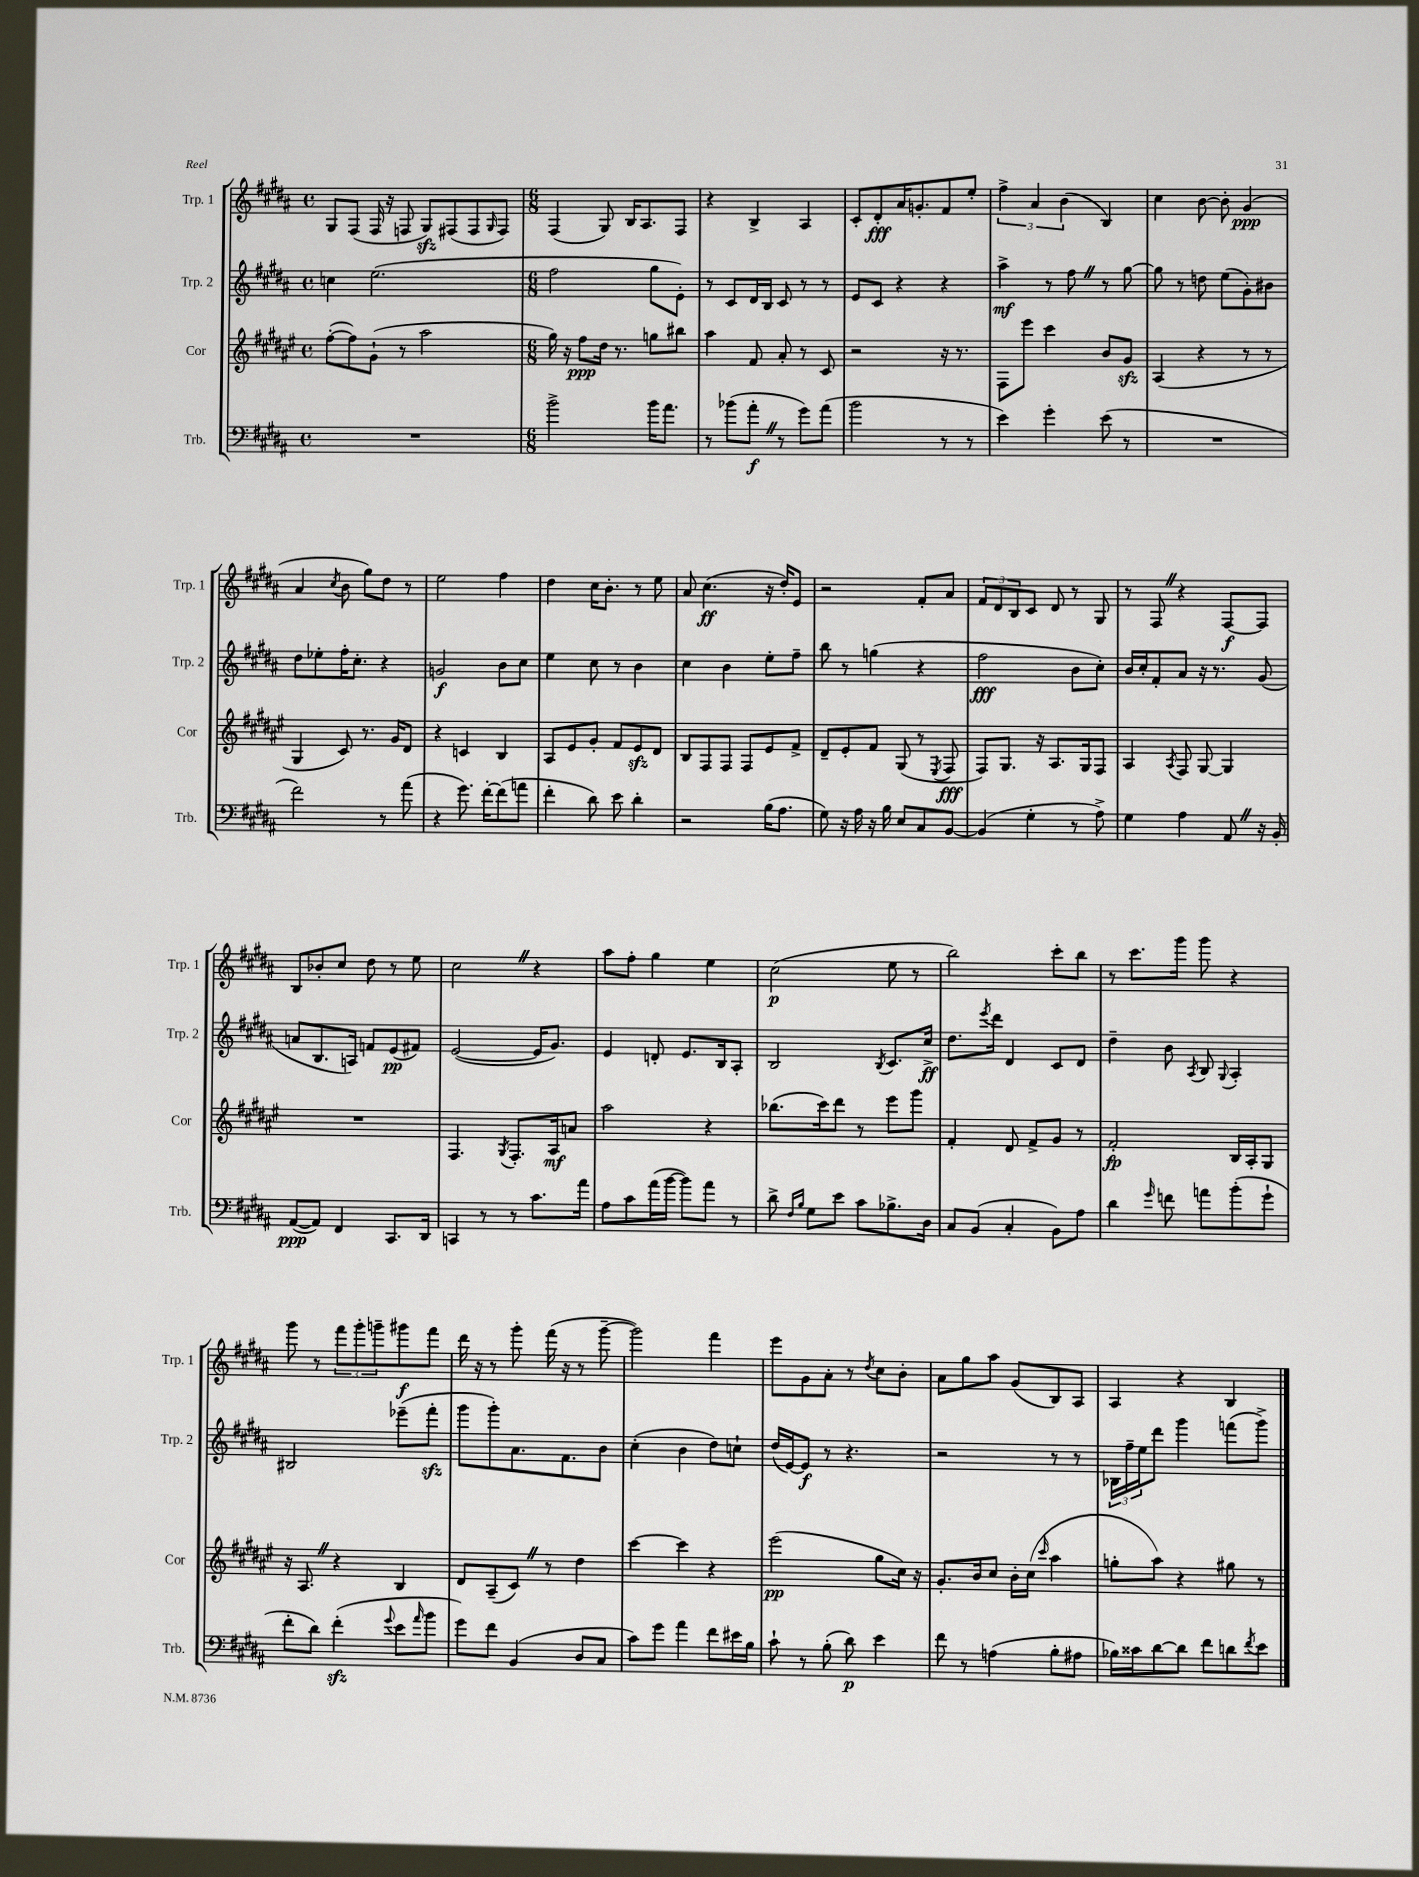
<<
\new StaffGroup <<
\new Staff = "s0" \with { instrumentName = "Trp. 1" shortInstrumentName = "Trp. 1" } {
    \clef treble \key b \major \defaultTimeSignature \time 4/4
    gis8 fis8( fis16 r16 f8 gis8\sfz) fis8( fis8 \grace { gis16 } fis8) |
    \numericTimeSignature \time 6/8 fis4( gis8) b16 ais8. fis8 |
    r4 b4-> ais4 |
    cis'8-. dis'8-.\fff ais'16 g'8.-. fis'8 e''8-. |
    \tuplet 3/2 { fis''4-> ais'4 b'4( } b4) |
    cis''4 b'8~ b'8-. gis'4\ppp( |
    ais'4 \acciaccatura { cis''8 } b'8 gis''8) dis''8 r8 |
    e''2 fis''4 |
    dis''4 cis''16 b'8.-. r8 e''8 |
    ais'8 cis''4.\ff( r16 dis''16-.) e'8 |
    r2 fis'8-. ais'8 |
    \tuplet 3/2 { fis'8 dis'8 b8 } cis'8 dis'8 r8 gis8 |
    r8 fis8 \once \override BreathingSign.text = \markup { \musicglyph "scripts.caesura.straight" } \breathe r4 fis8~\f fis8 |
    b8 bes'8-. cis''8 dis''8 r8 e''8 |
    cis''2 \once \override BreathingSign.text = \markup { \musicglyph "scripts.caesura.straight" } \breathe r4 |
    ais''8 fis''8-. gis''4 e''4 |
    cis''2\p( e''8 r8 |
    b''2) cis'''8-. b''8 |
    r8 cis'''8. gis'''16 gis'''8 r4 |
    gis'''8 r8 \tuplet 3/2 { fis'''8 gis'''8-. g'''8-- } gis'''8\f fis'''8 |
    dis'''16 r16 r8 gis'''8-. fis'''16( r16 r8 gis'''8~-- |
    gis'''2) fis'''4 |
    e'''8 gis'8 ais'8-. r8 \acciaccatura { dis''8 } cis''8 b'8-. |
    ais'8 gis''8 ais''8 gis'8( b8) ais8 |
    ais4 r4 b4 \bar "|." |
}
\new Staff = "s1" \with { instrumentName = "Trp. 2" shortInstrumentName = "Trp. 2" } {
    \clef treble \key b \major \defaultTimeSignature \time 4/4
    c''4 e''2.( |
    \numericTimeSignature \time 6/8 fis''2 gis''8 e'8-.) |
    r8 cis'8 dis'16 b16 cis'8 r8 r8 |
    e'8 cis'8 r4 r4 |
    ais''4->\mf r8 fis''8 \once \override BreathingSign.text = \markup { \musicglyph "scripts.caesura.straight" } \breathe r8 gis''8~ |
    gis''8 r8 d''8 e''8( gis'8-.) bis'8 |
    dis''8 ees''8-. fis''16-. cis''8.-. r4 |
    g'2\f b'8 cis''8 |
    e''4 cis''8 r8 b'4 |
    cis''4 b'4 e''8-. fis''8-- |
    b''8 r8 g''4( r4 |
    fis''2\fff b'8 cis''8-.) |
    b'16 cis''16-. fis'8-. ais'8 r16 r8. gis'8( |
    a'8 b8. a16) f'8 e'8\pp( fis'8) |
    e'2~( e'16 gis'8.) |
    e'4 d'8-. e'8. b16 ais8-. |
    b2 \acciaccatura { b8 } cis'8. cis''16->\ff |
    dis''8. \acciaccatura { e'''8 } dis'''16 dis'4 cis'8 dis'8 |
    dis''4-- b'8 \acciaccatura { ais8 } b8 \appoggiatura { gis8 } ais4-. |
    bis2 ees'''8--( fis'''8-.\sfz |
    gis'''8 gis'''8-.) ais'8. fis'8. b'8 |
    cis''4-.( b'4 dis''8) c''8-! |
    dis''16( e'16~) e'8\f r8 r4. |
    r2 r8 r8 |
    \tuplet 3/2 { bes16 fis''16-- e''16 } dis'''8 gis'''4 f'''8( gis'''8->) \bar "|." |
}
\new Staff = "s2" \with { instrumentName = "Cor" shortInstrumentName = "Cor" } {
    \clef treble \key fis \major \defaultTimeSignature \time 4/4
    fis''8~-.( fis''8) gis'8-!( r8 ais''2 |
    \numericTimeSignature \time 6/8 gis''16) r16 fis''8\ppp dis''16 r8. g''8 bis''8 |
    ais''4 fis'8 ais'8-. r8 cis'8 |
    r2 r16 r8. |
    fis8 eis'''8 cis'''4 b'8 gis'8\sfz |
    ais4( r4 r8 r8 |
    gis4 cis'8) r8. gis'16 dis'8 |
    r4 c'4 b4 |
    ais8 eis'8 gis'8-. fis'8 eis'8\sfz dis'8 |
    b8 fis8 fis8 fis8 eis'8 fis'8-> |
    dis'8-- eis'8-. fis'8 gis8( r8 \acciaccatura { eis8 } fis8\fff |
    fis8) gis8. r16 ais8. gis16 fis8 |
    ais4 \acciaccatura { ais8 } fis8 gis8~ gis4 |
    R2. |
    fis4. \acciaccatura { gis8 } fis8.-. ais16\mf a'8 |
    ais''2 r4 |
    bes''8.( cis'''16) dis'''8 r8 eis'''8 gis'''8 |
    fis'4-. dis'8 fis'8-> gis'8 r8 |
    fis'2-.\fp b16 ais16-. gis8 |
    r16 ais8. \once \override BreathingSign.text = \markup { \musicglyph "scripts.caesura.straight" } \breathe r4 b4 |
    dis'8 ais8--( cis'8) \once \override BreathingSign.text = \markup { \musicglyph "scripts.caesura.straight" } \breathe r8 dis''4 |
    cis'''4~ cis'''4 r4 |
    eis'''2\pp( gis''8 cis''16) r16 |
    gis'8.-. b'16 cis''8 b'16-. cis''16( \grace { cis'''16 } ais''4 |
    g''8-. ais''8) r4 gis''8 r8 \bar "|." |
}
\new Staff = "s3" \with { instrumentName = "Trb." shortInstrumentName = "Trb." } {
    \clef bass \key b \major \defaultTimeSignature \time 4/4
    R1 |
    \numericTimeSignature \time 6/8 b'2-> b'16 ais'8. |
    r8 bes'8( ais'8-.\f \once \override BreathingSign.text = \markup { \musicglyph "scripts.caesura.straight" } \breathe r8 gis'8) ais'8( |
    b'2 r8 r8 |
    e'4) gis'4-. e'8( r8 |
    R2. |
    fis'2) r8 ais'8( |
    r4 gis'8.) fis'16~-. fis'8( a'8 |
    fis'4-. dis'8) e'8 dis'4-. |
    r2 b16( ais8. |
    gis8) r16 ais16 r16 b16 e8 cis8 b,8~ |
    b,4( gis4-. r8 ais8->) |
    gis4 ais4 ais,8 \once \override BreathingSign.text = \markup { \musicglyph "scripts.caesura.straight" } \breathe r16 b,16-. |
    ais,8~\ppp( ais,8) fis,4 cis,8. dis,16 |
    c,4 r8 r8 cis'8. ais'16 |
    ais8 cis'8 ais'16( b'16~ b'8) ais'8 r8 |
    dis'8-> \grace { fis16 b16 } gis8 e'8 cis'8 bes8.-> dis16 |
    cis8 b,8( cis4-. b,8) ais8 |
    dis'4 \grace { gis'16 } f'8 a'8 b'8-.( gis'8-! |
    fis'8-. dis'8) fis'4-.\sfz( \appoggiatura { gis'8 } e'8 \grace { ais'16 } b'8 |
    gis'8) fis'8 b,4( dis8 cis8 |
    cis'8) gis'8 ais'4 fis'8 eis'16 b16 |
    cis'8-! r8 b8-.( dis'8\p) e'4 |
    fis'8 r8 a4( b8-. ais8 |
    bes16) cisis'16 dis'8~ dis'8 fis'8 d'8 \acciaccatura { fis'8 } e'8 \bar "|." |
}
>>
>>
\layout { \context { \Score \remove "Bar_number_engraver" } }
